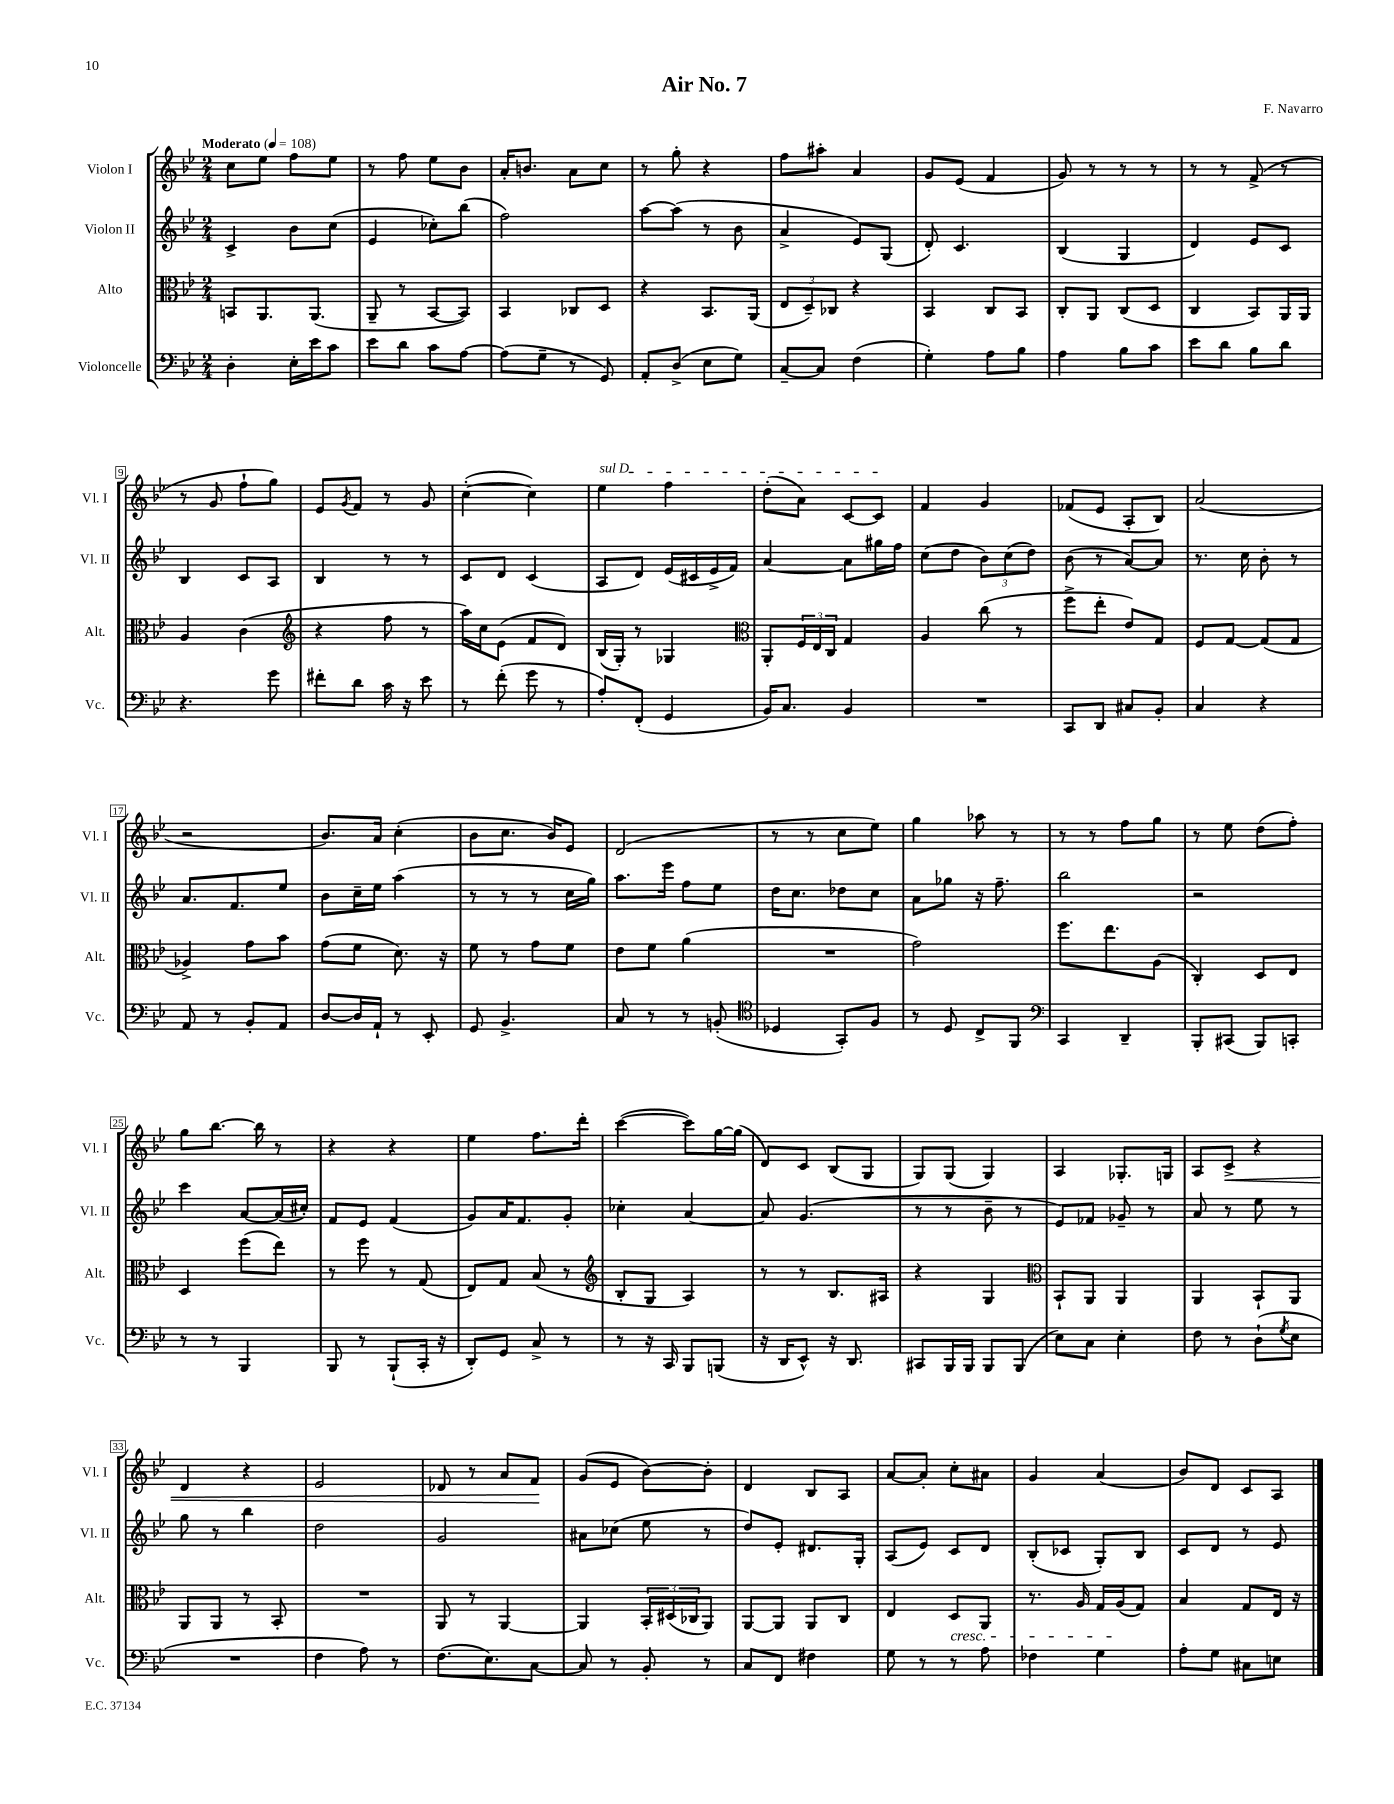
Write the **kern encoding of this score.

**kern	**kern	**kern	**kern	**dynam
*part4	*part3	*part2	*part1	*part1
*staff4	*staff3	*staff2	*staff1	*staff1
*I"Violoncelle	*I"Alto	*I"Violon II	*I"Violon I	*
*I'Vc.	*I'Alt.	*I'Vl. II	*I'Vl. I	*
*clefF4	*clefC3	*clefG2	*clefG2	*
*k[b-e-]	*k[b-e-]	*k[b-e-]	*k[b-e-]	*
*M2/4	*M2/4	*M2/4	*M2/4	*
*MM108	*MM108	*MM108	*MM108	*
=1	=1	=1	=1	=1
!	!	!	!LO:TX:a:B:t=Moderato	!
4D'\	8BBn/L	4c^/	8cc\L	.
.	8.AA/	.	8ee-\J	.
16E-'\LL	.	8b-\L	8ff\L	.
16e-\J	(8.AA/J	.	.	.
8c\J	.	(8cc\J	8ee-\J	.
=2	=2	=2	=2	=2
8e-\L	8AA~/	4e-/	8r	.
8d\J	8r	.	8ff\	.
8c\L	[8BB-/L	8cc-X'\L)	8ee-\L	.
[8A\J	8BB-/J])	(8bb-\J	8b-\J	.
=3	=3	=3	=3	=3
(8A\L]	4BB-/	2ff\)	16a'/KL	.
.	.	.	8.bn/J	.
8G~\J	.	.	.	.
8r	8C-X/L	.	8a\L	.
8GG/)	8D/J	.	8cc\J	.
=4	=4	=4	=4	=4
8AA'/L	4r	[8aa\L	8r	.
(8D^/J	.	(8aa\J]	8gg'\	.
8E-\L	8.BB-/L	8r	4r	.
8G\J)	.	8b-\	.	.
.	(16AA/Jk	.	.	.
=5	=5	=5	=5	=5
[8C~/L	12E-/L	4a^/	8ff\L	.
.	12D~/)	.	.	.
8C/J]	.	.	8aa#X'\J	.
.	12C-X/J	.	.	.
(4F\	4r	8e-/L)	4a/	.
.	.	(8G/J	.	.
=6	=6	=6	=6	=6
4G'\)	4BB-/	8d'/)	8g/L	.
.	.	4.c/	(8e-/J	.
8A\L	8C/L	.	4f/	.
8B-\J	8BB-/J	.	.	.
=7	=7	=7	=7	=7
4A\	8C'/L	(4B-/	8g/)	.
.	8AA/J	.	8r	.
8B-\L	(8C/L	4G/	8r	.
8c\J	8D/J	.	8r	.
=8	=8	=8	=8	=8
8e-\L	4C/	4d/)	8r	.
8d\J	.	.	8r	.
8B-\L	8BB-/L)	8e-/L	(8f^/	.
8d\J	16AA/L	8c/J	8r	.
.	16AA/JJ	.	.	.
!!LO:LB:g=z
=9	=9	=9	=9	=9
4.r	4A/	4B-/	8r	.
.	.	.	8g/	.
.	(4c\	8c/L	8ff`\L	.
8g\	.	8A/J	8gg\J)	.
=10	=10	=10	=10	=10
*	*clefG2	*	*	*
8f#X'\L	4r	4B-/	8e-/L	.
.	.	.	8qg/	.
8d\J	.	.	8f/J	.
16c\	8ff\	8r	8r	.
16r	.	.	.	.
8e-\	8r	8r	8g/	.
=11	=11	=11	=11	=11
8r	16aa\LL)	8c/L	([4cc'\	.
.	16cc\J	.	.	.
(8f'\	(8e-\J	8d/J	.	.
8g\	8f/L	(4c/	4cc\])	.
8r	8d/J)	.	.	.
=12	=12	=12	=12	=12
!	!	!	!LO:TX:a:i:t=sul D	!
8A'/L)	(16B-/LL	8A/L	4ee-\	.
.	16G'/JJ)	.	.	.
(8FF'/J	8r	8d/J)	.	.
4GG/	4G-X/	(16e-/LL	4ff\	.
.	.	16c#X/	.	.
.	.	16e-^/	.	.
.	.	16f/JJ)	.	.
=13	=13	=13	=13	=13
*	*clefC3	*	*	*
16BB-/KL)	8AA'/L	[4a/	(8dd'\L	.
8.C/J	.	.	.	.
.	24F/L	.	8a\J)	.
.	24E-/	.	.	.
.	24C/JJ	.	.	.
4BB-/	4G/	8a\L]	[8c/L	.
.	.	16gg#X\L	8c/J]	.
.	.	16ff\JJ	.	.
=14	=14	=14	=14	=14
2r	4A/	(8cc\L	4f/	.
.	.	8dd\J	.	.
.	(8cc\	12b-\L)	4g/	.
.	.	(12cc\	.	.
.	8r	.	.	.
.	.	12dd\J)	.	.
=15	=15	=15	=15	=15
8CC/L	8ff^\L	(8b-\	(8f-X/L	.
8DD/J	8ee-'\J	8r	8e-/J	.
8C#X/L	8e-/L)	[8a/L)	8A'/L	.
8BB-'/J	8G/J	8a/J]	8B-/J)	.
=16	=16	=16	=16	=16
4C/	8F/L	8.r	(2a/	.
.	[8G/J	.	.	.
.	.	16cc\	.	.
4r	(8G/L]	8b-'\	.	.
.	8G/J	8r	.	.
!!LO:LB:g=z
=17	=17	=17	=17	=17
8AA/	4A-X^/)	8.a/L	2r	.
8r	.	.	.	.
.	.	8.f/	.	.
8BB-'/L	8g\L	.	.	.
8AA/J	8b-\J	8ee-/J	.	.
=18	=18	=18	=18	=18
[8D/L	(8g\L	8b-\L	8.b-/L)	.
16D/L]	8f\J	16cc~\L	.	.
16AA`/JJ	.	16ee-\JJ	16a/Jk	.
8r	8.d\)	(4aa\	(4cc'\	.
8EE-'/	.	.	.	.
.	16r	.	.	.
=19	=19	=19	=19	=19
8GG/	8f\	8r	8b-\L	.
4.BB-^/	8r	8r	8.cc\J	.
.	8g\L	8r	.	.
.	.	.	16b-/KL)	.
.	8f\J	16cc\LL	8e-/J	.
.	.	16gg\JJ)	.	.
=20	=20	=20	=20	=20
8C/	8e-\L	8.aa\L	(2d/	.
8r	8f\J	.	.	.
.	.	16eee-\Jk	.	.
8r	(4a\	8ff\L	.	.
(8BBn'/	.	8ee-\J	.	.
=21	=21	=21	=21	=21
*clefC4	*	*	*	*
4D-X/	2r	16dd\KL	8r	.
.	.	8.cc\J	.	.
.	.	.	8r	.
8GG'/L)	.	8dd-X\L	8cc\L	.
8F/J	.	8cc\J	8ee-\J)	.
=22	=22	=22	=22	=22
8r	2g\)	8a\L	4gg\	.
8D/	.	8gg-X\J	.	.
8C^/L	.	16r	8aa-X\	.
.	.	8.ff~\	.	.
8FF/J	.	.	8r	.
=23	=23	=23	=23	=23
*clefF4	*	*	*	*
4CC/	8.ff\L	2bb-\	8r	.
.	.	.	8r	.
.	8.ee-\	.	.	.
4DD~/	.	.	8ff\L	.
.	(8A\J	.	8gg\J	.
=24	=24	=24	=24	=24
8BBB-'/L	4C'/)	2r	8r	.
(8CC#X/J	.	.	8ee-\	.
8BBB-/L)	8D/L	.	(8dd\L	.
8CCn'/J	8E-/J	.	8ff'\J)	.
!!LO:LB:g=z
=25	=25	=25	=25	=25
8r	4D/	4ccc\	8gg\L	.
8r	.	.	[8.bb-\J	.
4BBB-/	(8ff\L	[8a/L	.	.
.	.	.	16bb-\]	.
.	8ee-\J)	(16a/L]	8r	.
.	.	16cc#X'/JJ)	.	.
=26	=26	=26	=26	=26
8BBB-/	8r	8f/L	4r	.
8r	8ff\	8e-/J	.	.
(8BBB-`/L	8r	(4f/	4r	.
16CC'/Jk	(8G/	.	.	.
16r	.	.	.	.
=27	=27	=27	=27	=27
8DD'/L)	8E-/L)	8g/L)	4ee-\	.
8GG/J	8G/J	16a/K	.	.
.	.	8.f/	.	.
8C^/	(8B-/	.	8.ff\L	.
8r	8r	8g'/J	.	.
.	.	.	16ddd'\Jk	.
=28	=28	=28	=28	=28
*	*clefG2	*	*	*
8r	8B-'/L	4cc-X'\	([4ccc\	.
16r	8G/J	.	.	.
16CC/	.	.	.	.
8BBB-/L	4A/)	[4a/	8ccc\L])	.
(8BBBn/J	.	.	[16gg\L	.
.	.	.	(16gg\JJ]	.
=29	=29	=29	=29	=29
16r	8r	8a/]	8d/L)	.
16DD/KL	.	.	.	.
8EE-^^/J)	8r	(4.g/	8c/J	.
16r	8.B-/L	.	(8B-/L	.
8.DD/	.	.	.	.
.	.	.	8G/J	.
.	16A#X/Jk	.	.	.
=30	=30	=30	=30	=30
8CC#X/L	4r	8r	8G/L)	.
16BBB-/L	.	8r	(8G/J	.
16BBB-/JJ	.	.	.	.
8BBB-/L	4G/	8b-~\	4G/)	.
(8BBB-/J	.	8r	.	.
=31	=31	=31	=31	=31
*	*clefC3	*	*	*
8E-\L)	8BB-`/L	8e-/L)	4A/	.
8C\J	8AA/J	8f-X/J	.	.
4E-'\	4AA/	8g-X~/	8.G-X'/L	.
.	.	8r	.	.
.	.	.	16Gn/Jk	.
=32	=32	=32	=32	=32
8F\	4AA/	8a/	8A/L	.
!	!	!	!	!LO:HP:b
8r	.	8r	8c^/J	<
(8D`\L	8BB-`/L	8ee-\	4r	.
8qG/	.	.	.	.
8E-\J	8AA/J	8r	.	.
!!LO:LB:g=z
=33	=33	=33	=33	=33
2r	8AA/L	8gg\	4d/	.
.	8AA/J	8r	.	.
.	8r	4bb-\	4r	.
.	8BB-'/	.	.	.
=34	=34	=34	=34	=34
4F\	2r	2dd\	2e-/	.
8A\)	.	.	.	.
8r	.	.	.	.
=35	=35	=35	=35	=35
(8.F\L	8AA/	2g/	8d-X/	.
.	8r	.	8r	.
8.E-\)	.	.	.	.
.	[4AA/	.	8a/L	.
[8C\J	.	.	8f/J	.
.	.	.	.	[
=36	=36	=36	=36	=36
8C/]	4AA/]	8a#X\L	(8g/L	.
8r	.	(8cc-X\J	8e-/J	.
8BB-'/	24BB-'/LL	8ee-\	[8b-\L)	.
.	(24D#X/	.	.	.
.	24C-X/J	.	.	.
8r	8AA/J)	8r	8b-'\J]	.
=37	=37	=37	=37	=37
8C/L	[8AA/L	8dd/L)	4d/	.
8FF/J	8AA/J]	8e-'/J	.	.
4F#X\	8AA/L	8.d#X/L	8B-/L	.
.	8C/J	.	8A/J	.
.	.	16G'/Jk	.	.
=38	=38	=38	=38	=38
8G\	4E-/	(8A/L	[8a/L	.
8r	.	8e-/J)	8a'/J]	.
!	!LO:TX:b:i:t=cresc.	!	!	!
8r	8D/L	8c/L	8cc'\L	.
8A\	8AA/J	8d/J	8a#X\J	.
=39	=39	=39	=39	=39
4F-X\	8.r	(8B-'/L	4g/	.
.	.	8c-X/J	.	.
.	16A/	.	.	.
4G\	16G/LL	8G'/L)	(4a/	.
.	(16A/J	.	.	.
.	8G/J)	8B-/J	.	.
=40	=40	=40	=40	=40
8A'\L	4B-/	8c/L	8b-/L)	.
8G\J	.	8d/J	8d/J	.
8C#X\L	8G/L	8r	8c/L	.
8En\J	16E-/Jk	8e-/	8A/J	.
.	16r	.	.	.
==	==	==	==	==
*-	*-	*-	*-	*-
